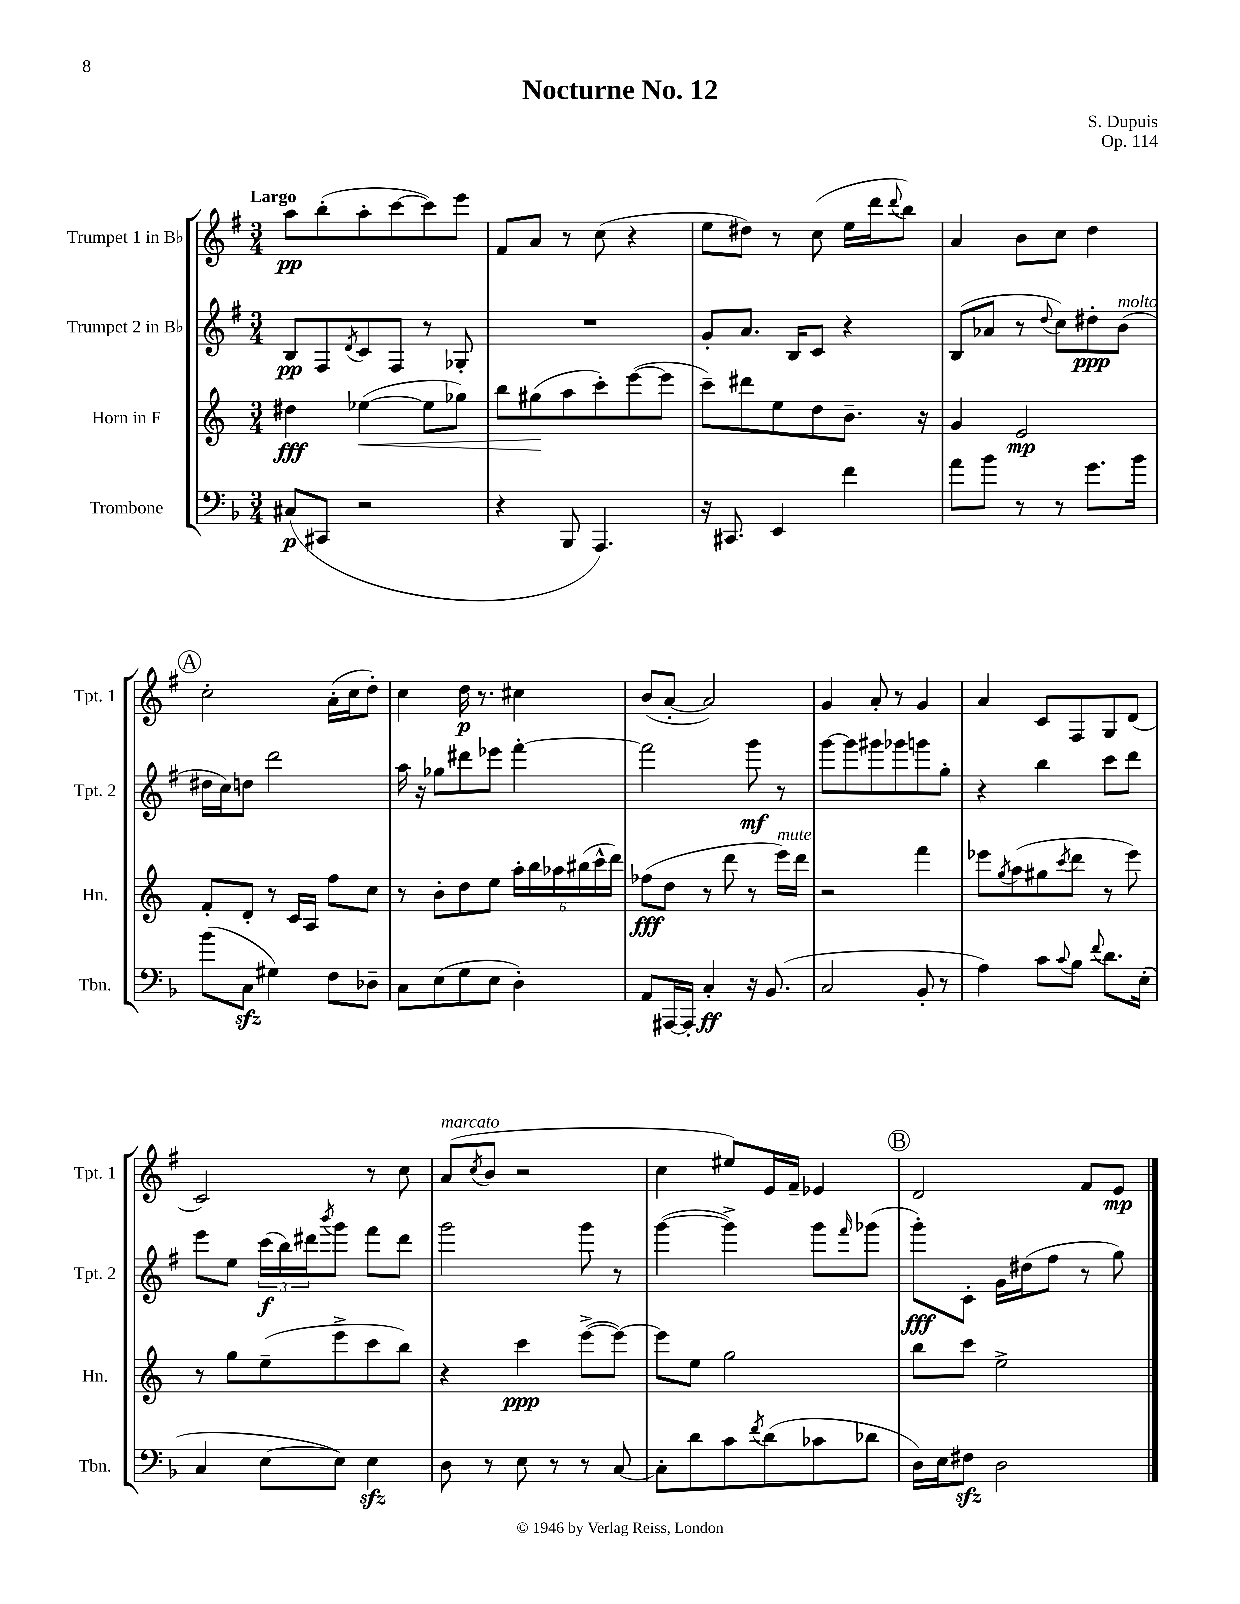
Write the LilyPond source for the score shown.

\header { title = "Nocturne No. 12" composer = "S. Dupuis" opus = "Op. 114" }
<<
\new StaffGroup <<
\new Staff = "s0" \with { instrumentName = "Trumpet 1 in Bb" shortInstrumentName = "Tpt. 1" } {
    \clef treble \key g \major \numericTimeSignature \time 3/4 \tempo "Largo"
    a''8\pp b''8-.( a''8-. c'''8~ c'''8) e'''8 |
    fis'8 a'8 r8 c''8( r4 |
    e''8 dis''8) r8 c''8( e''16 d'''16 \appoggiatura { d'''8 } b''8) |
    a'4 b'8 c''8 d''4 |
    \mark \markup { \circle "A" } c''2-. a'16-.( c''16 d''8-.) |
    c''4 d''16\p r8. cis''4 |
    b'8( a'8~-. a'2) |
    g'4 a'8-. r8 g'4 |
    a'4 c'8 fis8 g8 d'8( |
    c'2) r8 c''8 |
    a'8^\markup { \italic "marcato" }( \acciaccatura { c''8 } b'8 r2 |
    c''4 eis''8) e'16 fis'16-- ees'4 |
    \mark \markup { \circle "B" } d'2 fis'8 e'8\mp \bar "|." |
}
\new Staff = "s1" \with { instrumentName = "Trumpet 2 in Bb" shortInstrumentName = "Tpt. 2" } {
    \clef treble \key g \major \numericTimeSignature \time 3/4
    b8\pp fis8 \acciaccatura { d'8 } c'8 fis8 r8 ges8-. |
    R2. |
    g'8-. a'8. b16 c'8 r4 |
    b8( aes'8 r8 \appoggiatura { d''8 } c''8) dis''8-.\ppp b'8^\markup { \italic "molto" }( |
    \mark \markup { \circle "A" } dis''16 c''16) d''8 d'''2 |
    a''16 r16 ges''8 dis'''8 ees'''8 fis'''4~-. |
    fis'''2 g'''8\mf r8 |
    g'''8~ g'''8 gis'''8 ges'''8 g'''8 g''8-. |
    r4 b''4 c'''8 d'''8 |
    e'''8 e''8 \tuplet 3/2 { c'''16\f( b''16) dis'''16 } \acciaccatura { b'''8 } g'''8 fis'''8 dis'''8 |
    g'''2 g'''8 r8 |
    g'''4~( g'''4->) g'''8 \grace { fis'''16 } ges'''8( |
    \mark \markup { \circle "B" } g'''8-.\fff) c'8-. g'16 dis''16( fis''8 r8 g''8) \bar "|." |
}
\new Staff = "s2" \with { instrumentName = "Horn in F" shortInstrumentName = "Hn." } {
    \clef treble \key c \major \numericTimeSignature \time 3/4
    dis''4\fff ees''4~\<( ees''8 ges''8) |
    b''8 gis''8\!( a''8 c'''8-.) e'''8~( e'''8 |
    c'''8--) dis'''8 e''8 d''8 b'8.-- r16 |
    g'4 e'2\mp |
    \mark \markup { \circle "A" } f'8-. d'8-. r8 c'16 a16 f''8 c''8 |
    r8 b'8-. d''8 e''8 \tuplet 6/4 { a''16-. b''16 aes''16 bis''16( c'''16-^ d'''16) } |
    fes''8\fff( d''8 r8 d'''8 r8 e'''16^\markup { \italic "mute" }) d'''16 |
    r2 f'''4 |
    ees'''8 \acciaccatura { g''8 } a''8( gis''8 \acciaccatura { c'''8 } d'''8 r8 ees'''8) |
    r8 g''8 e''8--( e'''8-> c'''8 b''8) |
    r4 c'''4\ppp e'''8~->( e'''8~) |
    e'''8 e''8 g''2 |
    \mark \markup { \circle "B" } b''8 c'''8 e''2-> \bar "|." |
}
\new Staff = "s3" \with { instrumentName = "Trombone" shortInstrumentName = "Tbn." } {
    \clef bass \key f \major \numericTimeSignature \time 3/4
    cis8\p( cis,8 r2 |
    r4 bes,,8 a,,4.) |
    r16 cis,8. e,4 f'4 |
    a'8 bes'8 r8 r8 g'8. bes'16 |
    \mark \markup { \circle "A" } bes'8( c8\sfz gis4) f8 des8-- |
    c8 e8( g8 e8 d4-.) |
    a,8 ais,,16~ ais,,16-. c4-.\ff r16 bes,8.( |
    c2 bes,8-. r8 |
    a4) c'8 \appoggiatura { c'8 } bes8 \appoggiatura { f'8 } d'8. e16-.( |
    c4 e8~ e8) e4\sfz |
    d8 r8 e8 r8 r8 c8~ |
    c8-. d'8 c'8 \acciaccatura { f'8 } d'8( ces'8 des'8 |
    \mark \markup { \circle "B" } d16) e16 fis8\sfz d2 \bar "|." |
}
>>
>>
\layout { \context { \Score \remove "Bar_number_engraver" } }
